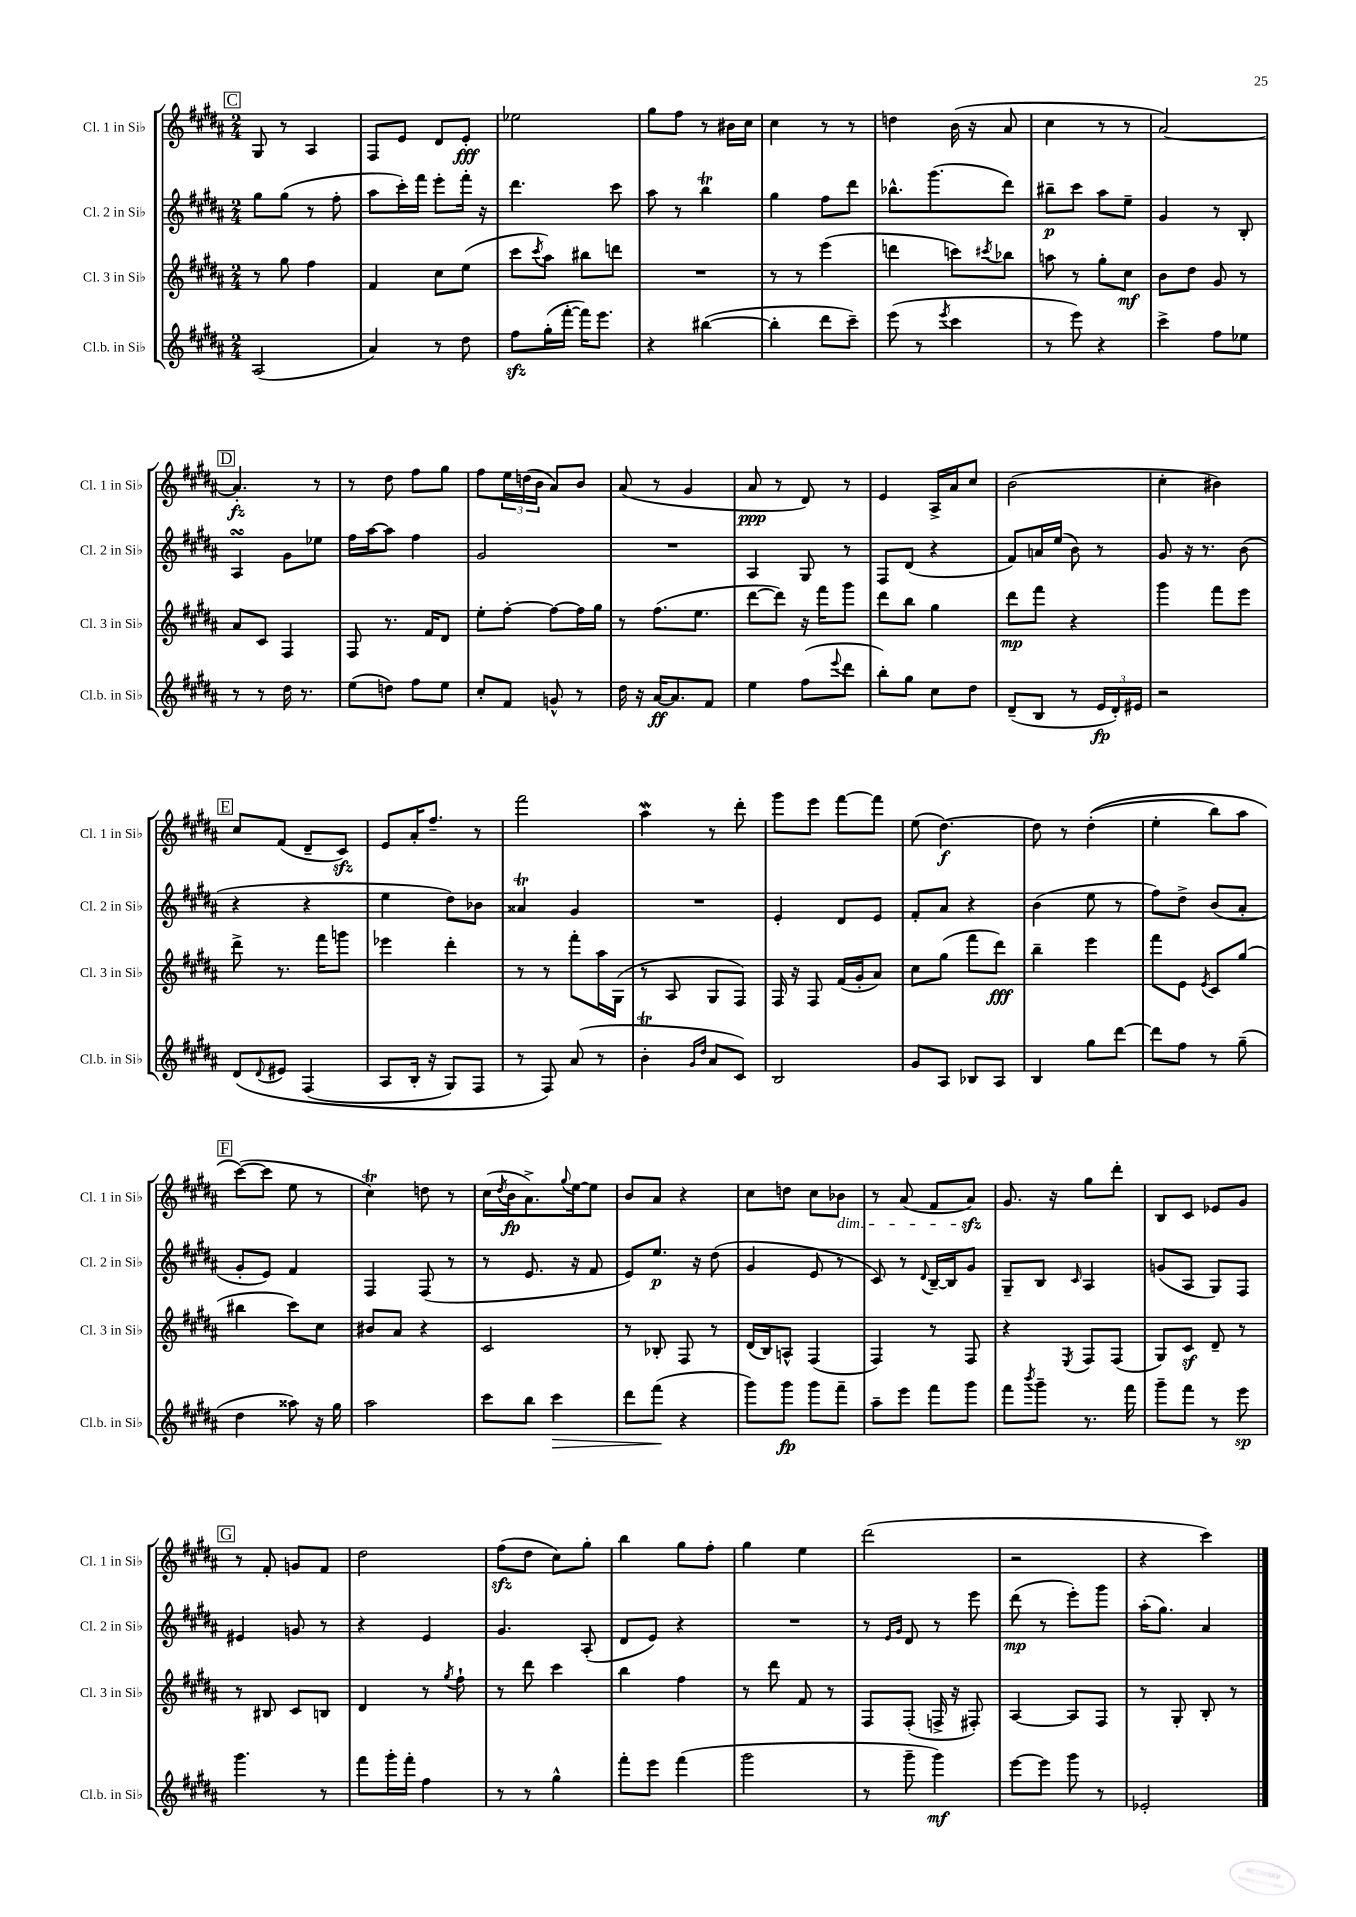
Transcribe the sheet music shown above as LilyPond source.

<<
\new StaffGroup <<
\new Staff = "s0" \with { instrumentName = "Cl. 1 in Sib" shortInstrumentName = "Cl. 1 in Sib" } {
    \clef treble \key b \major \numericTimeSignature \time 2/4
    \mark \markup { \box "C" } gis8 r8 ais4 |
    fis8 e'8 dis'8 e'8-.\fff |
    ees''2 |
    gis''8 fis''8 r8 bis'16 cis''16 |
    cis''4 r8 r8 |
    d''4 b'16( r16 ais'8 |
    cis''4 r8 r8 |
    ais'2~) |
    \mark \markup { \box "D" } ais'4.-.\fz r8 |
    r8 dis''8 fis''8 gis''8 |
    fis''8 \tuplet 3/2 { e''16 d''16( b'16 } ais'8) b'8 |
    ais'8( r8 gis'4 |
    ais'8\ppp r8 dis'8) r8 |
    e'4 ais16-> ais'16 cis''8 |
    b'2( |
    cis''4-. bis'4) |
    \mark \markup { \box "E" } cis''8 fis'8( dis'8-- cis'8\sfz) |
    e'8 ais'16-. fis''8.-- r8 |
    fis'''2 |
    ais''4\mordent r8 dis'''8-. |
    gis'''8 e'''8 fis'''8~ fis'''8 |
    e''8( dis''4.~\f) |
    dis''8 r8 dis''4-.(\( |
    e''4-. b''8) ais''8 |
    \mark \markup { \box "F" } cis'''8~(\) cis'''8 e''8 r8 |
    cis''4\trill) d''8 r8 |
    cis''16( \acciaccatura { dis''8 } b'16\fp ais'8.->) \appoggiatura { gis''8 } e''16~ e''8 |
    b'8 ais'8 r4 |
    cis''8 d''8 cis''8 bes'8\dim |
    r8 ais'8( fis'8 ais'8\sfz\!) |
    gis'8. r16 gis''8 dis'''8-. |
    b8 cis'8 ees'8 gis'8 |
    \mark \markup { \box "G" } r8 fis'8-. g'8 fis'8 |
    dis''2 |
    fis''8\sfz( dis''8 cis''8) gis''8-. |
    b''4 gis''8 fis''8-. |
    gis''4 e''4 |
    dis'''2( |
    r2 |
    r4 cis'''4) \bar "|." |
}
\new Staff = "s1" \with { instrumentName = "Cl. 2 in Sib" shortInstrumentName = "Cl. 2 in Sib" } {
    \clef treble \key b \major \numericTimeSignature \time 2/4
    \mark \markup { \box "C" } gis''8 gis''8( r8 fis''8-. |
    ais''8 cis'''16-.) fis'''16 e'''8-. fis'''16-. r16 |
    dis'''4. cis'''8 |
    ais''8 r8 b''4\trill |
    gis''4 fis''8 dis'''8 |
    bes''8.-^ gis'''8.( dis'''8) |
    bis''8--\p cis'''8 ais''8 e''8-- |
    gis'4 r8 b8-. |
    \mark \markup { \box "D" } ais4\turn gis'8 ees''8 |
    fis''16 ais''16~ ais''8 fis''4 |
    gis'2 |
    R2 |
    ais4 gis8 r8 |
    fis8 dis'8( r4 |
    fis'8) a'16 e''16( b'8) r8 |
    gis'8 r16 r8. b'8( |
    \mark \markup { \box "E" } r4 r4 |
    e''4 dis''8) bes'8 |
    aisis'4\trill gis'4 |
    R2 |
    e'4-. dis'8 e'8 |
    fis'8-. ais'8 r4 |
    b'4( e''8 r8 |
    fis''8) dis''8-> b'8( ais'8-. |
    \mark \markup { \box "F" } gis'8-. e'8) fis'4 |
    fis4 fis8( r8 |
    r8 e'8. r16 fis'8 |
    e'8) e''8.\p r16 dis''8( |
    gis'4 e'8 r8 |
    cis'8) r8 \appoggiatura { dis'8 } b16~-- b16 gis'8 |
    gis8-- b8 \grace { cis'16 } ais4 |
    g'8( ais8 gis8) fis8 |
    \mark \markup { \box "G" } eis'4 g'8 r8 |
    r4 e'4 |
    gis'4. ais8-.( |
    dis'8 e'8) r4 |
    R2 |
    r8 \grace { e'16 gis'16 } dis'8 r8 e'''8 |
    dis'''8\mp( r8 e'''8-.) gis'''8 |
    ais''16-.( gis''8.) ais'4 \bar "|." |
}
\new Staff = "s2" \with { instrumentName = "Cl. 3 in Sib" shortInstrumentName = "Cl. 3 in Sib" } {
    \clef treble \key b \major \numericTimeSignature \time 2/4
    \mark \markup { \box "C" } r8 gis''8 fis''4 |
    fis'4 cis''8 e''8( |
    cis'''8 \acciaccatura { cis'''8 } ais''8) bis''8 d'''8 |
    R2 |
    r8 r8 e'''4( |
    d'''4 c'''8) \acciaccatura { cis'''8 } bes''8 |
    a''8 r8 gis''8-. cis''8\mf |
    b'8 dis''8 gis'8 r8 |
    \mark \markup { \box "D" } ais'8 cis'8 fis4 |
    fis8 r8. fis'16 dis'8 |
    e''8-. fis''8~-. fis''8~ fis''16 gis''16 |
    r8 fis''8.( e''8. |
    dis'''8~ dis'''8) r16 fis'''16 gis'''8 |
    dis'''8 b''8 gis''4 |
    dis'''8\mp fis'''8 r4 |
    gis'''4 fis'''8 e'''8 |
    \mark \markup { \box "E" } dis'''8-> r8. fis'''16 g'''8 |
    ees'''4 dis'''4-. |
    r8 r8 fis'''8-. ais''16 gis16( |
    r8 ais8 gis8 fis8) |
    fis16 r16 fis8 fis'16( gis'16-. ais'8) |
    cis''8 gis''8( fis'''8 dis'''8\fff) |
    b''4-- e'''4 |
    fis'''8 e'8 \acciaccatura { e'8 } cis'8 gis''8( |
    \mark \markup { \box "F" } bis''4 cis'''8) cis''8 |
    bis'8 ais'8 r4 |
    cis'2 |
    r8 bes8-. fis8 r8 |
    dis'16( b16) a8-^ fis4( |
    fis4) r8 fis8 |
    r4 \acciaccatura { e8 } fis8 fis8( |
    gis8) cis'8\sf dis'8-- r8 |
    \mark \markup { \box "G" } r8 bis8 cis'8 b8 |
    dis'4 r8 \acciaccatura { gis''8 } fis''8-! |
    r8 dis'''8 cis'''4 |
    b''4 fis''4 |
    r8 dis'''8 fis'8 r8 |
    fis8 fis8-.( f16-> r16 fis8-.) |
    ais4~ ais8 fis8 |
    r8 gis8-. b8-. r8 \bar "|." |
}
\new Staff = "s3" \with { instrumentName = "Cl.b. in Sib" shortInstrumentName = "Cl.b. in Sib" } {
    \clef treble \key b \major \numericTimeSignature \time 2/4
    \mark \markup { \box "C" } ais2( |
    ais'4) r8 dis''8 |
    fis''8\sfz gis''16-.( fis'''16~-. fis'''16) e'''8. |
    r4 bis''4~( |
    bis''4-. dis'''8 cis'''8--) |
    e'''8( r8 \acciaccatura { e'''8 } cis'''4 |
    r8 e'''8) r4 |
    cis'''4-> fis''8 ees''8 |
    \mark \markup { \box "D" } r8 r8 dis''16 r8. |
    e''8( d''8) fis''8 e''8 |
    cis''8-. fis'8 g'8-^ r8 |
    dis''16 r16 ais'16~\ff ais'8. fis'8 |
    e''4 fis''8( \appoggiatura { e'''8 } dis'''8 |
    b''8-.) gis''8 cis''8 dis''8 |
    dis'8--( b8 r8 \tuplet 3/2 { e'16\fp dis'16-.) eis'16 } |
    r2 |
    \mark \markup { \box "E" } dis'8\( \appoggiatura { dis'8 } eis'8 fis4( |
    ais8 b16-. r16 gis8) fis8 |
    r8 fis8\) ais'8( r8 |
    b'4-.\trill \grace { gis'16 dis''16 } ais'8 cis'8) |
    b2 |
    gis'8 ais8 bes8 ais8 |
    b4 gis''8 dis'''8~ |
    dis'''8 fis''8 r8 gis''8--( |
    \mark \markup { \box "F" } dis''4 aisis''8) r16 gis''16 |
    ais''2 |
    cis'''8 b''8 cis'''4\> |
    dis'''8 fis'''8\!( r4 |
    gis'''8) gis'''8\fp gis'''8 fis'''8-- |
    ais''8-- e'''8 fis'''8 gis'''8 |
    fis'''8 \acciaccatura { b'''8 } gis'''8-- r8. fis'''16 |
    gis'''8-- fis'''8 r8 e'''8\sp |
    \mark \markup { \box "G" } gis'''4. r8 |
    fis'''8 gis'''16-. fis'''16-. fis''4 |
    r8 r8 gis''4-^ |
    fis'''8-. e'''8 fis'''4( |
    gis'''2 |
    r8 gis'''8-- gis'''4\mf) |
    e'''8~ e'''8 gis'''8 r8 |
    ees'2-. \bar "|." |
}
>>
>>
\layout { \context { \Score \remove "Bar_number_engraver" } }
